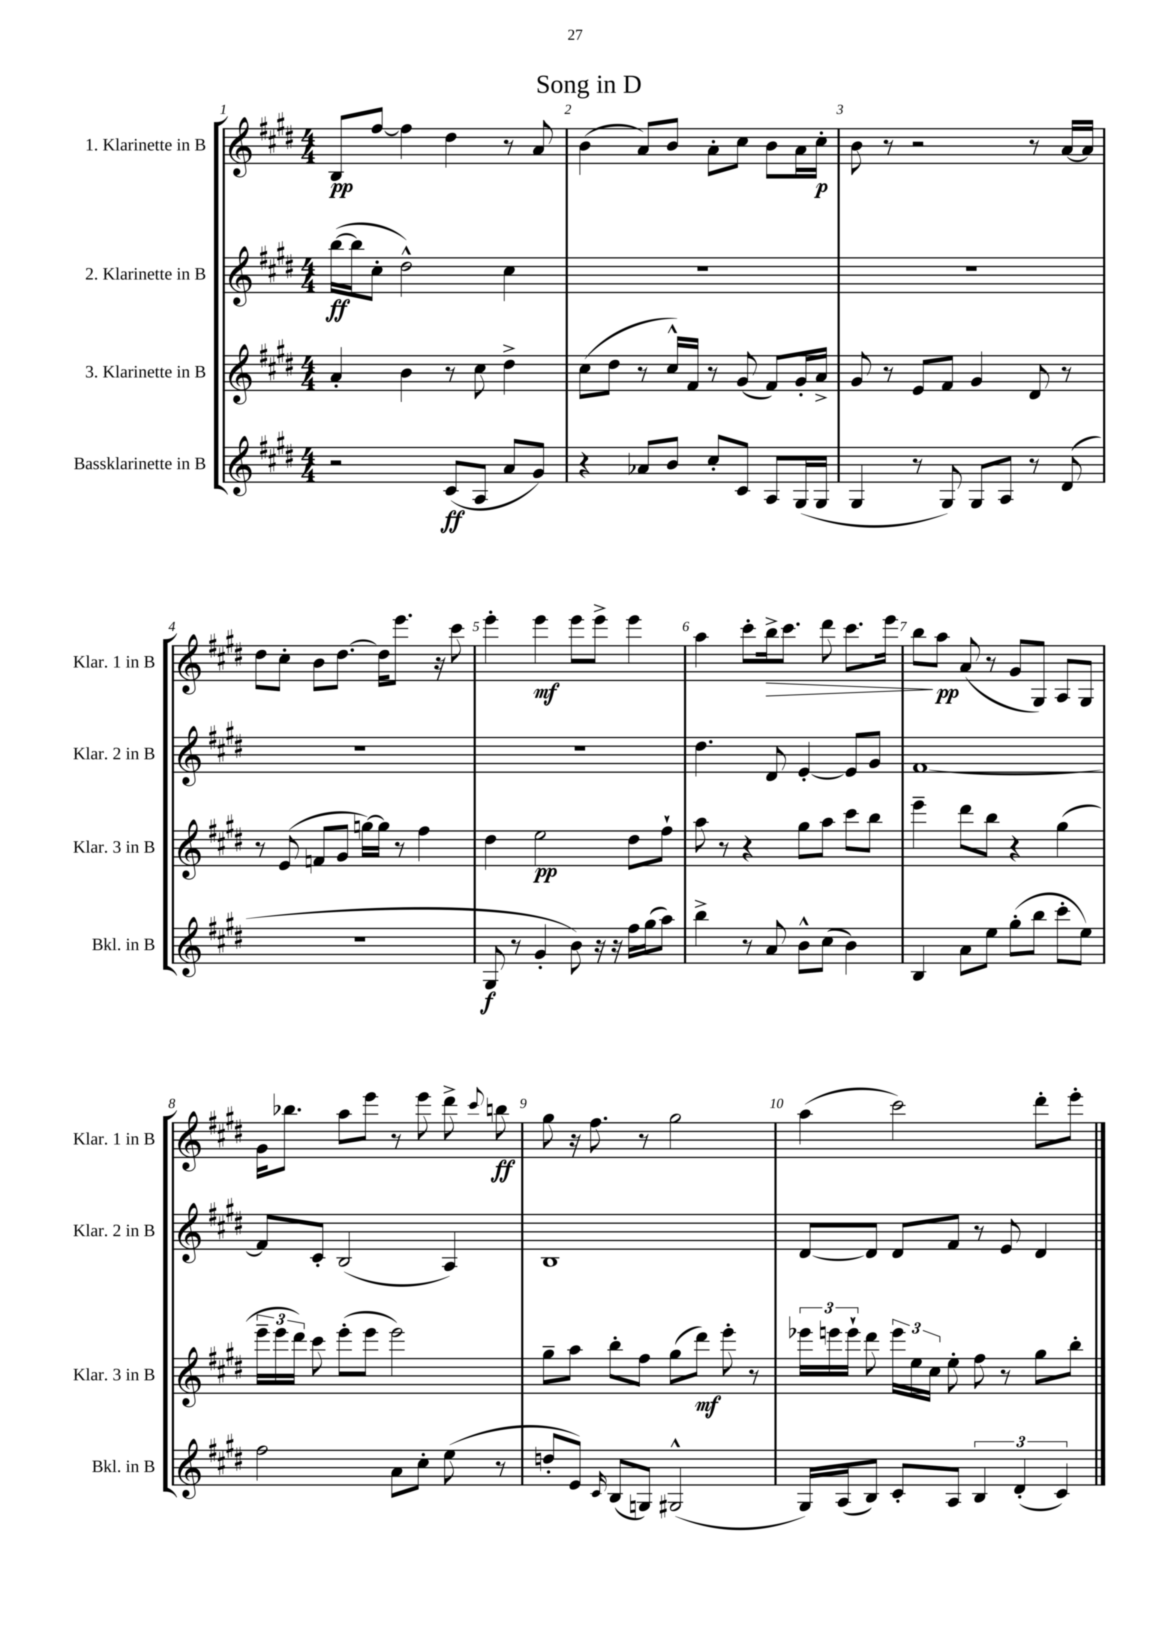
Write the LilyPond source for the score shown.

\header { title = "Song in D" }
<<
\new StaffGroup <<
\new Staff = "s0" \with { instrumentName = "1. Klarinette in B" shortInstrumentName = "Klar. 1 in B" } {
    \clef treble \key e \major \numericTimeSignature \time 4/4
    \autoBeamOff b8[\pp fis''8]~ fis''4 dis''4 r8 a'8 |
    b'4( a'8[) b'8] a'8[-. cis''8] b'8[ a'16 cis''16]-.\p |
    b'8 r8 r2 r8 a'16[~ a'16] |
    dis''8[ cis''8]-. b'8[ dis''8.]~ dis''16[ e'''8.] r16 cis'''8 |
    e'''4-. e'''4\mf e'''8[ e'''8]-> e'''4 |
    a''4 cis'''8[-. b''16->\> cis'''8.] dis'''8 cis'''8.[ e'''16] |
    b''8[\! a''8]\pp a'8( r8 gis'8[ gis8]) a8[ gis8] |
    gis'16[ bes''8.] a''8[ e'''8] r8 e'''8 dis'''8-> \appoggiatura { cis'''8 } b''8\ff |
    gis''8 r16 fis''8. r8 gis''2 |
    a''4( cis'''2) dis'''8[-. e'''8]-. \bar "|." |
}
\new Staff = "s1" \with { instrumentName = "2. Klarinette in B" shortInstrumentName = "Klar. 2 in B" } {
    \clef treble \key e \major \numericTimeSignature \time 4/4
    \autoBeamOff b''16[~\ff( b''16 cis''8]-. dis''2-^) cis''4 |
    R1 |
    R1 |
    R1 |
    R1 |
    dis''4. dis'8 e'4~-. e'8[ gis'8] |
    fis'1~ |
    fis'8[ cis'8]-. b2( a4) |
    b1 |
    dis'8[~ dis'8] dis'8[ fis'8] r8 e'8 dis'4 \bar "|." |
}
\new Staff = "s2" \with { instrumentName = "3. Klarinette in B" shortInstrumentName = "Klar. 3 in B" } {
    \clef treble \key e \major \numericTimeSignature \time 4/4
    \autoBeamOff a'4-. b'4 r8 cis''8 dis''4-> |
    cis''8[( dis''8] r8 cis''16[-^) fis'16] r8 gis'8( fis'8[) gis'16-. a'16]-> |
    gis'8 r8 e'8[ fis'8] gis'4 dis'8 r8 |
    r8 e'8( f'8[ gis'8] g''16[~) g''16] r8 fis''4 |
    dis''4 e''2\pp dis''8[ fis''8]-! |
    a''8 r8 r4 gis''8[ a''8] cis'''8[ b''8] |
    e'''4-- dis'''8[ b''8] r4 gis''4( |
    \tuplet 3/2 { e'''16[-- e'''16 dis'''16]) } cis'''8 e'''8[-.( e'''8] e'''2) |
    gis''8[-- a''8] b''8[-. fis''8] gis''8[( dis'''8]\mf) e'''8-. r8 |
    \tuplet 3/2 { ees'''16[ e'''16 e'''16]-! } dis'''8 \tuplet 3/2 { e'''16[ e''16 cis''16] } e''8-. fis''8 r8 gis''8[ b''8]-. \bar "|." |
}
\new Staff = "s3" \with { instrumentName = "Bassklarinette in B" shortInstrumentName = "Bkl. in B" } {
    \clef treble \key e \major \numericTimeSignature \time 4/4
    \autoBeamOff r2 cis'8[\ff( a8] a'8[ gis'8]) |
    r4 aes'8[ b'8] cis''8[-. cis'8] a8[ gis16( gis16] |
    gis4 r8 gis8) gis8[ a8] r8 dis'8( |
    R1 |
    gis8\f r8 gis'4-. b'8) r16 r16 fis''16[ gis''16( a''8]) |
    b''4-> r8 a'8 b'8[-^ cis''8]( b'4) |
    b4 a'8[ e''8] gis''8[-.( b''8] cis'''8[-. e''8]) |
    fis''2 a'8[ cis''8]-. e''8( r8 |
    d''8[-. e'8]) \grace { cis'16 } b8[( g8]) gis2-^( |
    gis16[) a16( b8]) cis'8[-. a8] \tuplet 3/2 { b4 dis'4-.( cis'4) } \bar "|." |
}
>>
>>
\layout { \context { \Score \override BarNumber.break-visibility = ##(#f #t #t) barNumberVisibility = #all-bar-numbers-visible } }
